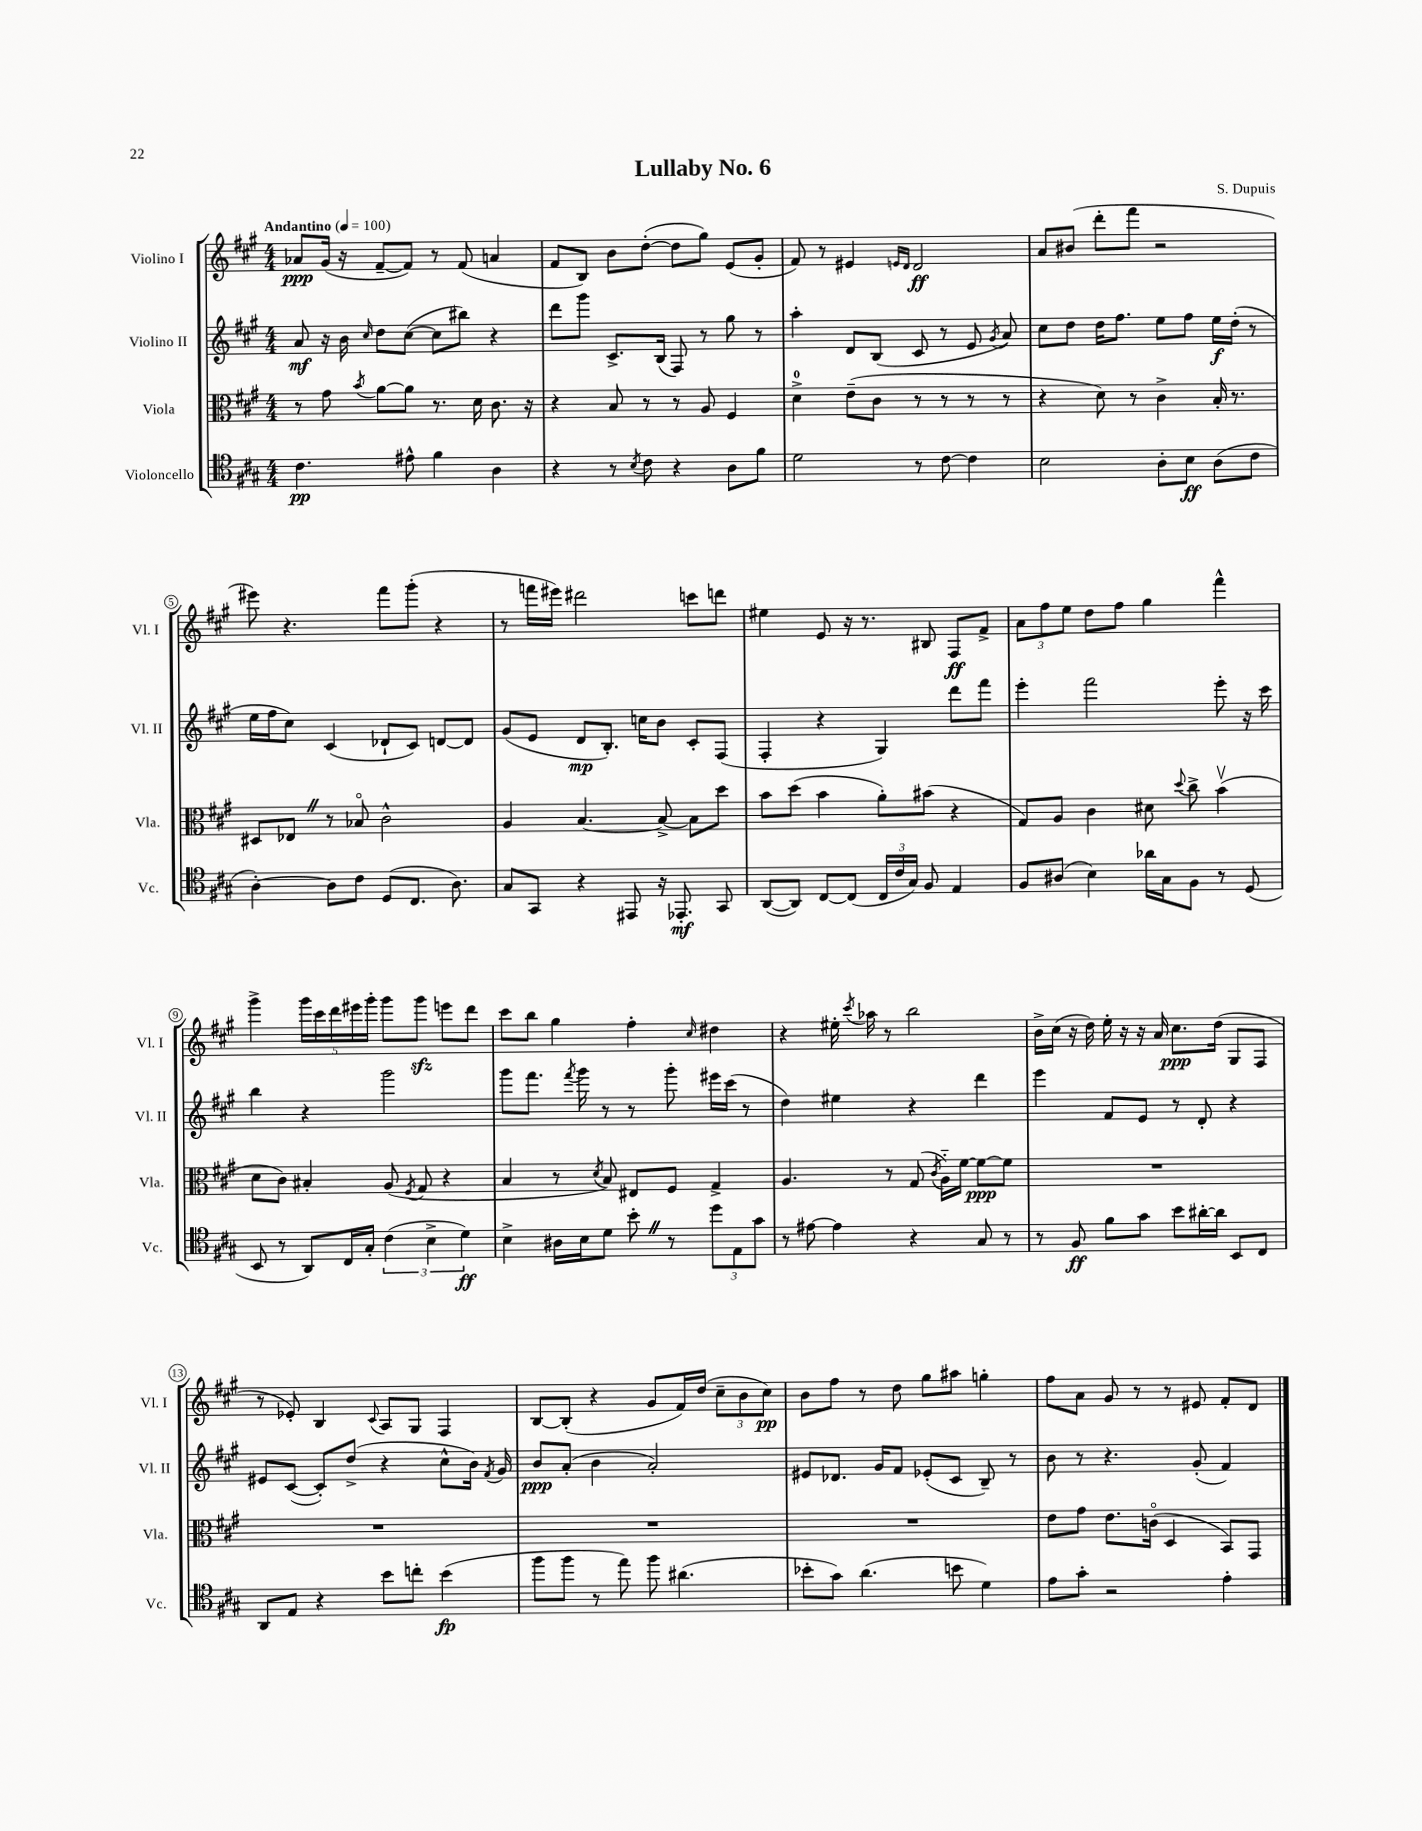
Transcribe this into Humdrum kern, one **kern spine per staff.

**kern	**dynam	**kern	**dynam	**kern	**dynam	**kern	**dynam
*part4	*part4	*part3	*part3	*part2	*part2	*part1	*part1
*staff4	*staff4	*staff3	*staff3	*staff2	*staff2	*staff1	*staff1
*I"Violoncello	*	*I"Viola	*	*I"Violino II	*	*I"Violino I	*
*I'Vc.	*	*I'Vla.	*	*I'Vl. II	*	*I'Vl. I	*
*clefC4	*	*clefC3	*	*clefG2	*	*clefG2	*
*k[f#c#g#]	*	*k[f#c#g#]	*	*k[f#c#g#]	*	*k[f#c#g#]	*
*M4/4	*	*M4/4	*	*M4/4	*	*M4/4	*
*MM100	*	*MM100	*	*MM100	*	*MM100	*
=1	=1	=1	=1	=1	=1	=1	=1
!	!	!	!	!	!	!LO:TX:a:B:t=Andantino	!
4.c#\	pp	8r	.	8a/	mf	8a-X/L	ppp
.	.	8g#\	.	16r	.	(16g#/Jk	.
.	.	.	.	16b\	.	16r	.
.	.	8qb/	.	16qqcc#/	.	.	.
.	.	[8a\L	.	8dd\L	.	[8f#~/L	.
8e#X^^\	.	8a\J]	.	([8cc#\J	.	8f#/J])	.
4f#\	.	8.r	.	8cc#\L]	.	8r	.
.	.	.	.	8bb#X\J)	.	(8f#/	.
.	.	16d\	.	.	.	.	.
4A\	.	8.c#\	.	4r	.	4an/	.
.	.	16r	.	.	.	.	.
=2	=2	=2	=2	=2	=2	=2	=2
4r	.	4r	.	8ddd\L	.	8f#/L	.
.	.	.	.	8ggg#\J	.	8B/J)	.
8r	.	8B/	.	8.c#^/L	.	8b\L	.
8qB/	.	.	.	.	.	.	.
8c#\	.	8r	.	.	.	([8dd'\J	.
.	.	.	.	(16B/Jk	.	.	.
4r	.	8r	.	8F#/)	.	8dd\L]	.
.	.	8A/	.	8r	.	8gg#\J)	.
8A\L	.	4F#/	.	8gg#\	.	(8e/L	.
8f#\J	.	.	.	8r	.	8g#'/J	.
=3	=3	=3	=3	=3	=3	=3	=3
2d\	.	4d^\	.	4aa'\	.	8f#/)	.
.	.	.	.	.	.	8r	.
.	.	(8e~\L	.	8d/L	.	4e#X/	.
.	.	8c#\J	.	(8B/J	.	.	.
.	.	.	.	.	.	16qqen/LL	.
.	.	.	.	.	.	16qqd/JJ	.
8r	.	8r	.	8c#/	.	2d/	ff
[8c#\	.	8r	.	8r	.	.	.
4c#\]	.	8r	.	8e/	.	.	.
.	.	.	.	8qg#/	.	.	.
.	.	8r	.	8a/)	.	.	.
=4	=4	=4	=4	=4	=4	=4	=4
2B\	.	4r	.	8cc#\L	.	8a/L	.
.	.	.	.	8dd\J	.	(8b#X/J	.
.	.	8d\)	.	16dd\KL	.	8ddd'\L	.
.	.	.	.	8.ff#\J	.	.	.
.	.	8r	.	.	.	8fff#\J	.
8A'\L	.	4c#^\	.	8ee\L	.	2r	.
8B\J	ff	.	.	8ff#\J	.	.	.
(8A\L	.	16B'/	.	16ee\LL	f	.	.
.	.	8.r	.	(16dd'\JJ	.	.	.
8c#\J	.	.	.	8r	.	.	.
!!LO:LB:g=z
=5	=5	=5	=5	=5	=5	=5	=5
[4A'\)	.	8D#X/L	.	16ee\LL	.	8eee#X\)	.
.	.	.	.	16ff#\J	.	.	.
.	.	8E-XZ/J	.	8cc#\J)	.	4.r	.
8A\L]	.	8r	.	(4c#/	.	.	.
8c#\J	.	8B-X/	.	.	.	.	.
(8D/L	.	2c#^^\	.	8d-X`/L	.	8fff#\L	.
8.C#/J	.	.	.	8c#/J)	.	(8ggg#'\J	.
.	.	.	.	[8dn/L	.	4r	.
8.A\)	.	.	.	.	.	.	.
.	.	.	.	8d/J]	.	.	.
=6	=6	=6	=6	=6	=6	=6	=6
8G#/L	.	4A/	.	(8g#/L	.	8r	.
8GG#/J	.	.	.	8e/J	.	16fffn\LL	.
.	.	.	.	.	.	16eee#X\JJ)	.
4r	.	[4.B/	.	8d/L	mp	2ddd#X\	.
.	.	.	.	8.B'/J)	.	.	.
8EE#X/	.	.	.	.	.	.	.
.	.	.	.	16ccn\KL	.	.	.
16r	.	8B^/_	.	8b\J	.	.	.
8.EE-X'/	mf	.	.	.	.	.	.
.	.	8B\L]	.	8c#'/L	.	8cccn\L	.
8GG#/	.	8dd\J	.	(8F#/J	.	8dddn\J	.
=7	=7	=7	=7	=7	=7	=7	=7
([8AA/L	.	8b\L	.	4F#'/	.	4ee#X\	.
8AA/J])	.	(8dd\J	.	.	.	.	.
[8C#/L	.	4b\	.	4r	.	8e/	.
(8C#/J]	.	.	.	.	.	16r	.
.	.	.	.	.	.	8.r	.
24C#/LL	.	8a'\L)	.	4G#/)	.	.	.
24c#/	.	.	.	.	.	.	.
24G#/JJ)	.	.	.	.	.	.	.
8F#/	.	(8b#X\J	.	.	.	8B#X/	.
4E/	.	4r	.	8ddd\L	.	8F#/L	ff
.	.	.	.	8fff#\J	.	8f#^/J	.
=8	=8	=8	=8	=8	=8	=8	=8
8F#/L	.	8G#/L)	.	4eee'\	.	12a\L	.
.	.	.	.	.	.	12ff#\	.
(8A#X/J	.	8A/J	.	.	.	.	.
.	.	.	.	.	.	12ee\J	.
4B\)	.	4c#\	.	2fff#\	.	8dd\L	.
.	.	.	.	.	.	8ff#\J	.
16a-X\LL	.	8d#X\	.	.	.	4gg#\	.
16G#\J	.	.	.	.	.	.	.
.	.	8qqdd/	.	.	.	.	.
8F#\J	.	8cc#^\	.	.	.	.	.
8r	.	(4bv\	.	8eee'\	.	4fff#^^\	.
(8D/	.	.	.	16r	.	.	.
.	.	.	.	16ccc#\	.	.	.
!!LO:LB:g=z
=9	=9	=9	=9	=9	=9	=9	=9
8BB/	.	8d\L	.	4bb\	.	4ggg#^\	.
8r	.	8c#\J)	.	.	.	.	.
8AA/L)	.	4B#X'/	.	4r	.	20ggg#\LL	.
.	.	.	.	.	.	20ccc#\	.
.	.	.	.	.	.	20ddd\	.
16C#/L	.	.	.	.	.	.	.
.	.	.	.	.	.	20eee#X\	.
16G#'/JJ	.	.	.	.	.	.	.
.	.	.	.	.	.	20ggg#'\JJ	.
(6c#\	.	(8A/	.	2ggg#\	.	8ggg#\L	.
.	.	8qF#/	.	.	.	.	.
.	.	8G#/	.	.	.	8ggg#zz\J	.
6B^\	.	.	.	.	.	.	.
.	.	4r	.	.	.	8eeen\L	.
6d\)	ff	.	.	.	.	.	.
.	.	.	.	.	.	8ddd\J	.
=10	=10	=10	=10	=10	=10	=10	=10
4B^\	.	4B/	.	8ggg#\L	.	8ccc#\L	.
.	.	.	.	8.fff#\J	.	8bb\J	.
16A#X\LL	.	8r	.	.	.	4gg#\	.
.	.	.	.	8qfff#/	.	.	.
16B\J	.	.	.	16ggg#\	.	.	.
.	.	8qd/	.	.	.	.	.
8d\J	.	8B/)	.	8r	.	.	.
8b'Z\	.	8E#X/L	.	8r	.	4ff#'\	.
8r	.	8F#/J	.	8ggg#'\	.	.	.
.	.	.	.	.	.	16qqcc#/	.
12dd\L	.	4G#^/	.	16eee#X\LL	.	4dd#X\	.
.	.	.	.	(16ccc#\JJ	.	.	.
12E\	.	.	.	.	.	.	.
.	.	.	.	8r	.	.	.
12g#\J	.	.	.	.	.	.	.
=11	=11	=11	=11	=11	=11	=11	=11
8r	.	4.A/	.	4dd\)	.	4r	.
[8e#X\	.	.	.	.	.	.	.
4e#\]	.	.	.	4ee#X\	.	16ee#X'\	.
.	.	.	.	.	.	8qccc#/	.
.	.	.	.	.	.	16aa-X\	.
.	.	8r	.	.	.	8r	.
4r	.	(8G#/	.	4r	.	2bb\	.
.	.	8qc#/	.	.	.	.	.
.	.	16A\LL)	.	.	.	.	.
.	.	[16f#\JJ	.	.	.	.	.
8G#/	.	8f#\L_	ppp	4ddd\	.	.	.
8r	.	8f#\J]	.	.	.	.	.
=12	=12	=12	=12	=12	=12	=12	=12
8r	.	1r	.	4eee\	.	16b^\LL	.
.	.	.	.	.	.	(16cc#\JJ	.
8F#/	ff	.	.	.	.	16r	.
.	.	.	.	.	.	16dd\)	.
8f#\L	.	.	.	8f#/L	.	16ee'\	.
.	.	.	.	.	.	16r	.
8g#\J	.	.	.	8e/J	.	16r	.
.	.	.	.	.	.	16a/	.
8b\L	.	.	.	8r	.	8.cc#\L	ppp
[16a#X'\L	.	.	.	8d'/	.	.	.
16a#\JJ]	.	.	.	.	.	(16dd\Jk	.
8BB/L	.	.	.	4r	.	8G#/L	.
8C#/J	.	.	.	.	.	8F#/J	.
!!LO:LB:g=z
=13	=13	=13	=13	=13	=13	=13	=13
8AA/L	.	1r	.	8e#X/L	.	8r	.
8E/J	.	.	.	([8c#/J	.	8e-X'/)	.
4r	.	.	.	8c#'/L])	.	4B/	.
.	.	.	.	(8dd^/J	.	.	.
.	.	.	.	.	.	8qqc#/	.
8b\L	.	.	.	4r	.	8A/L	.
8ccn'\J	.	.	.	.	.	8G#/J	.
(4b\	fp	.	.	8cc#^^\L	.	4F#/	.
.	.	.	.	16b\Jk)	.	.	.
.	.	.	.	8qf#/	.	.	.
.	.	.	.	16g#/	.	.	.
=14	=14	=14	=14	=14	=14	=14	=14
8ff#\L	.	1r	.	8b/L	ppp	[8B/L	.
8ff#\J	.	.	.	(8a'/J	.	(8B'/J]	.
8r	.	.	.	4b\	.	4r	.
8ee\)	.	.	.	.	.	.	.
8ff#\	.	.	.	2a'/)	.	8g#/L	.
(4.a#X\	.	.	.	.	.	16f#/L)	.
.	.	.	.	.	.	(16dd/JJ	.
.	.	.	.	.	.	12cc#~\L	.
.	.	.	.	.	.	12b\	.
.	.	.	.	.	.	12cc#\J)	pp
=15	=15	=15	=15	=15	=15	=15	=15
8b-X'\L	.	1r	.	8e#X/L	.	8b\L	.
8g#\J)	.	.	.	8.d-X/J	.	8ff#\J	.
(4.a\	.	.	.	.	.	8r	.
.	.	.	.	16g#/KL	.	.	.
.	.	.	.	8f#/J	.	8dd\	.
.	.	.	.	(8e-X'/L	.	8gg#\L	.
8bn\	.	.	.	8c#/J	.	8aa#X\J	.
4d\)	.	.	.	8B~/)	.	4ggn'\	.
.	.	.	.	8r	.	.	.
=16	=16	=16	=16	=16	=16	=16	=16
8e\L	.	8e\L	.	8b\	.	8ff#\L	.
8g#'\J	.	8g#\J	.	8r	.	8a\J	.
2r	.	8.e\L	.	4.r	.	8g#/	.
.	.	.	.	.	.	8r	.
.	.	(16cn\Jk	.	.	.	.	.
.	.	4D/	.	.	.	8r	.
.	.	.	.	(8g#'/	.	8e#X/	.
4e'\	.	8BB/L)	.	4f#/)	.	8f#'/L	.
.	.	8GG#/J	.	.	.	8d/J	.
==	==	==	==	==	==	==	==
*-	*-	*-	*-	*-	*-	*-	*-
